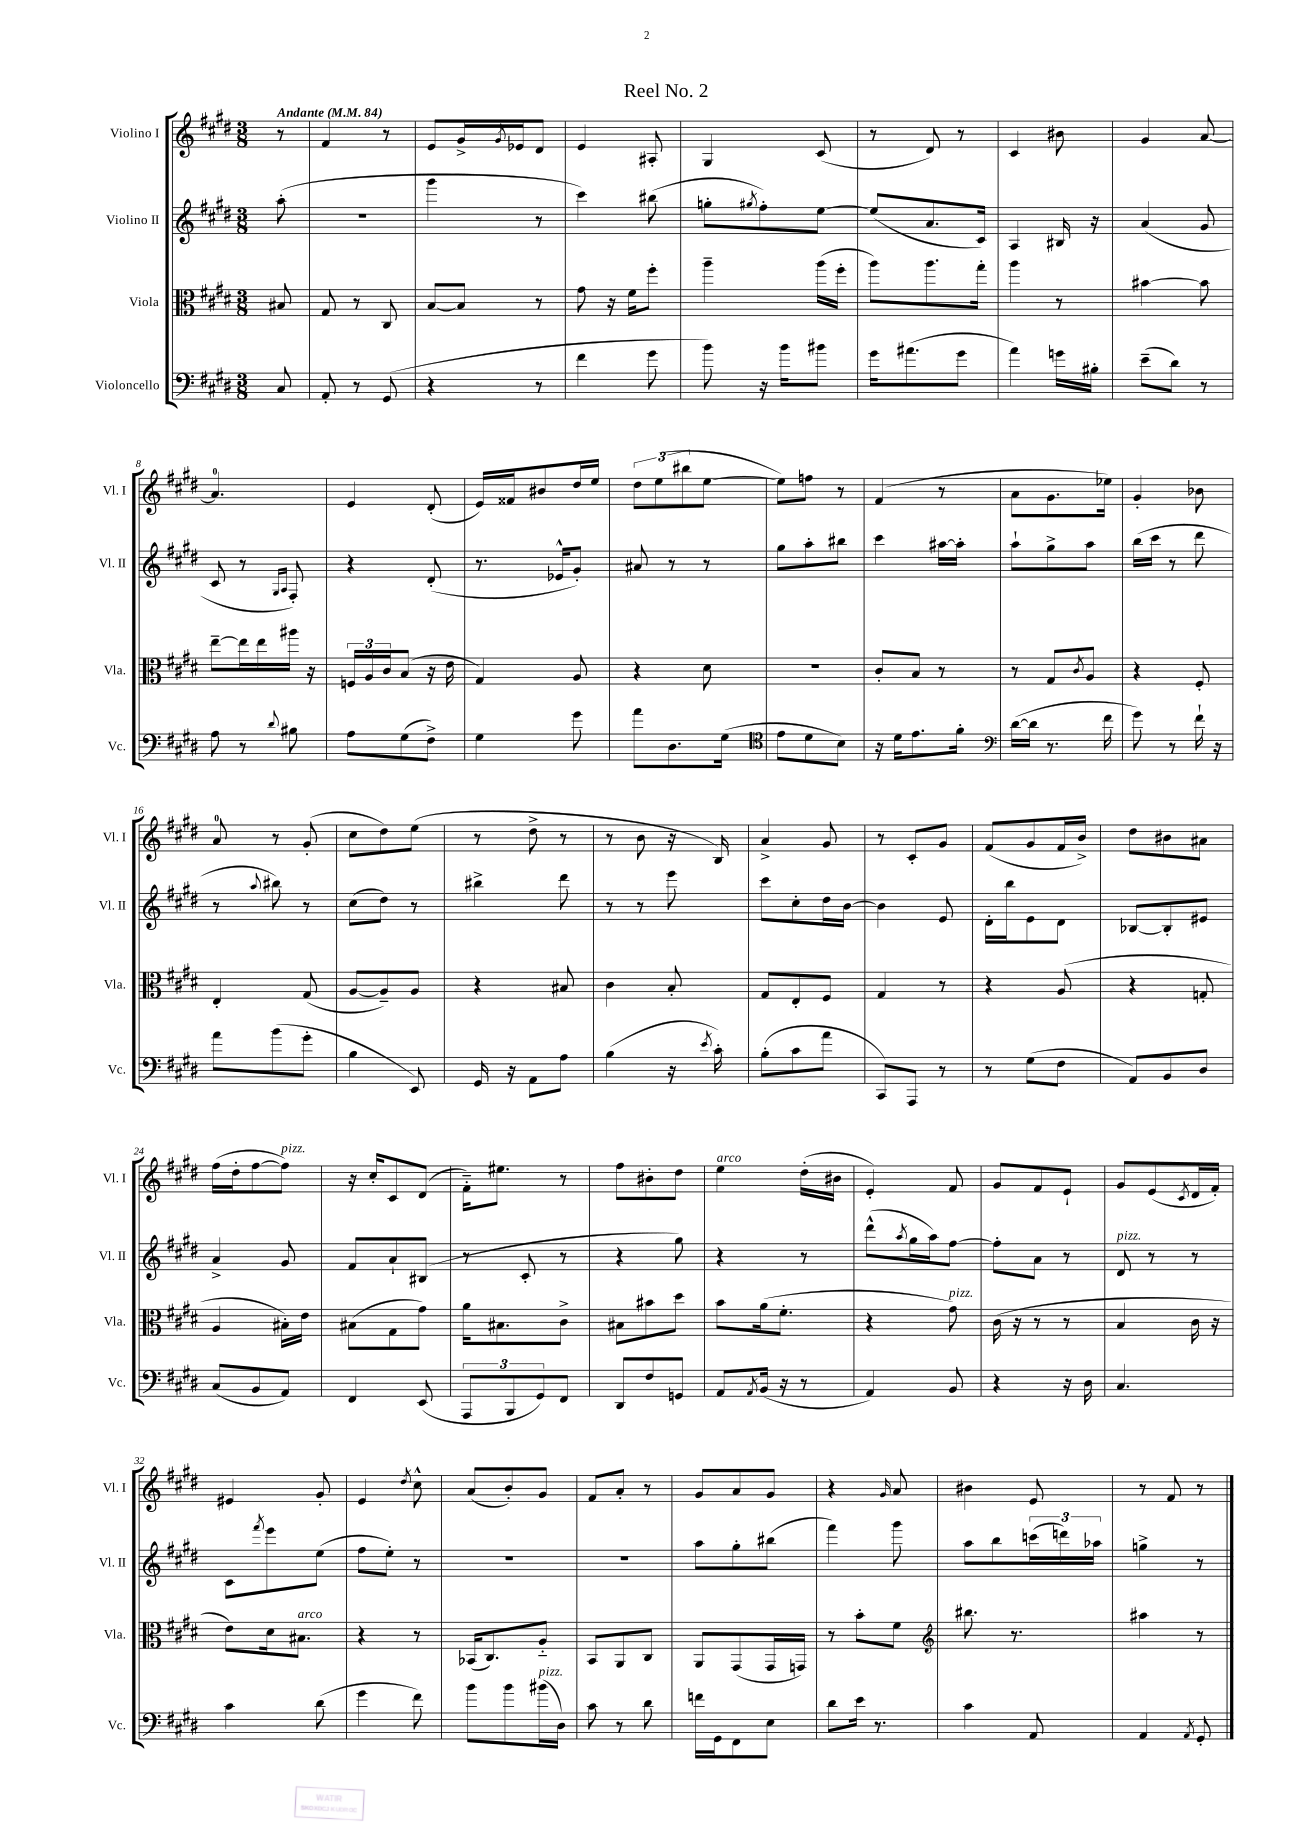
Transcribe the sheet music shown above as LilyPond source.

\header { title = "Reel No. 2" }
<<
\new StaffGroup <<
\new Staff = "s0" \with { instrumentName = "Violino I" shortInstrumentName = "Vl. I" } {
    \clef treble \key e \major \numericTimeSignature \time 3/8 \partial 8 \tempo "Andante" 4 = 84
    r8 |
    fis'4 r8 |
    e'8 gis'16-> \acciaccatura { gis'8 } ees'16 dis'8 |
    e'4 ais8-. |
    gis4 cis'8( |
    r8 dis'8) r8 |
    cis'4 bis'8 |
    gis'4 a'8~ |
    a'4.-0 |
    e'4 dis'8-.( |
    e'16) fisis'16 bis'8 dis''16 e''16 |
    \tuplet 3/2 { dis''8 e''8( bis''8 } e''8~ |
    e''8) f''8 r8 |
    fis'4( r8 |
    a'8 gis'8. ees''16) |
    gis'4-. bes'8 |
    a'8-0 r8 gis'8-.( |
    cis''8 dis''8) e''8( |
    r8 dis''8-> r8 |
    r8 b'8 r16 b16) |
    a'4-> gis'8 |
    r8 cis'8-. gis'8 |
    fis'8( gis'8 fis'16 b'16->) |
    dis''8 bis'8 ais'8 |
    fis''16( dis''16-. fis''8~ fis''8^\markup { \italic "pizz." }) |
    r16 cis''16-. cis'8 dis'8( |
    fis'16-_) eis''8. r8 |
    fis''8 bis'8-. dis''8 |
    e''4^\markup { \italic "arco" } dis''16-.( bis'16 |
    e'4-.) fis'8 |
    gis'8 fis'8 e'8-! |
    gis'8 e'8( \acciaccatura { cis'8 } dis'16 fis'16-.) |
    eis'4 gis'8-. |
    e'4 \acciaccatura { dis''8 } cis''8-^ |
    a'8( b'8-.) gis'8 |
    fis'8 a'8-. r8 |
    gis'8 a'8 gis'8 |
    r4 \grace { gis'16 } a'8 |
    bis'4 e'8 |
    r8 fis'8 r8 \bar "|." |
}
\new Staff = "s1" \with { instrumentName = "Violino II" shortInstrumentName = "Vl. II" } {
    \clef treble \key e \major \numericTimeSignature \time 3/8 \partial 8
    a''8-.( |
    R4. |
    gis'''4 r8 |
    cis'''4) bis''8( |
    g''8-. \acciaccatura { gis''8 } fis''8-.) e''8~ |
    e''8( a'8. cis'16) |
    a4 bis16 r16 |
    a'4( gis'8 |
    cis'8 r8 \grace { gis16 a16 } fis8-.) |
    r4 dis'8-.( |
    r8. ees'16-^ gis'8-.) |
    ais'8 r8 r8 |
    gis''8 a''8-. bis''8 |
    cis'''4 ais''16~ ais''16-. |
    a''8-! gis''8-> a''8 |
    b''16( cis'''16 r8 dis'''8 |
    r8 \appoggiatura { a''8 } bis''8) r8 |
    cis''8( dis''8) r8 |
    bis''4-> dis'''8 |
    r8 r8 e'''8 |
    cis'''8 cis''8-. dis''16 b'16~ |
    b'4 e'8 |
    dis'16-. b''16 e'8 dis'8 |
    bes8~ bes8-. eis'8 |
    a'4-> gis'8 |
    fis'8 a'8-! bis8( |
    r8 cis'8-. r8 |
    r4 gis''8) |
    r4 r8 |
    dis'''8-^( \acciaccatura { a''8 } gis''16 a''16) fis''8~ |
    fis''8-. a'8 r8 |
    dis'8^\markup { \italic "pizz." } r8 r8 |
    cis'8 \acciaccatura { fis'''8 } e'''8 e''8( |
    fis''8 e''8-.) r8 |
    R4. |
    R4. |
    a''8 gis''8-. bis''8( |
    fis'''4) gis'''8 |
    a''8 b''8 \tuplet 3/2 { c'''16( d'''16) aes''16 } |
    g''4-> r8 \bar "|." |
}
\new Staff = "s2" \with { instrumentName = "Viola" shortInstrumentName = "Vla." } {
    \clef alto \key e \major \numericTimeSignature \time 3/8 \partial 8
    bis8 |
    gis8 r8 cis8 |
    b8~ b8 r8 |
    gis'8 r16 fis'16 fis''8-. |
    a''4-- a''16( fis''16-. |
    a''8) a''8. gis''16-. |
    a''4 r8 |
    bis'4~ bis'8 |
    e''8~-- e''16 e''16 ais''16 r16 |
    \tuplet 3/2 { f16 a16 cis'16 } b8( r16 e'16 |
    gis4) a8 |
    r4 dis'8 |
    R4. |
    cis'8-. b8 r8 |
    r8 gis8 \acciaccatura { cis'8 } a8 |
    r4 fis8-. |
    e4-. gis8( |
    a8~ a8--) a8 |
    r4 bis8 |
    cis'4 b8-. |
    gis8 e8-. fis8 |
    gis4 r8 |
    r4 a8( |
    r4 g8-. |
    a4 bis16-.) e'16 |
    bis8( gis8 gis'8) |
    a'16 bis8. cis'8-> |
    bis8 bis'8 dis''8 |
    b'8 a'16( fis'8.-. |
    r4 gis'8^\markup { \italic "pizz." }) |
    cis'16( r16 r8 r8 |
    b4 cis'16 r16 |
    e'8) dis'16 bis8.^\markup { \italic "arco" } |
    r4 r8 |
    bes,16( cis8.) a8-_ |
    b,8 a,8 cis8 |
    a,8 gis,8( gis,16 g,16) |
    r8 b'8-. fis'8 |
    \clef treble bis''8. r8. |
    ais''4 r8 \bar "|." |
}
\new Staff = "s3" \with { instrumentName = "Violoncello" shortInstrumentName = "Vc." } {
    \clef bass \key e \major \numericTimeSignature \time 3/8 \partial 8
    cis8 |
    a,8-. r8 gis,8( |
    r4 r8 |
    fis'4 gis'8 |
    b'8) r16 b'16 bis'8 |
    gis'16 ais'8.( gis'8 |
    a'4) g'16 bis16-. |
    e'8--( dis'8) r8 |
    a8 r8 \appoggiatura { dis'8 } bis8 |
    a8 gis8( fis8->) |
    gis4 gis'8 |
    a'8 dis8. gis16( |
    \clef tenor e'8 dis'8 b8) |
    r16 dis'16 e'8. fis'16-. |
    \clef bass dis'16~( dis'16 r8. fis'16 |
    gis'8) r8 fis'16-! r16 |
    a'8 b'8( gis'8-. |
    b4 e,8) |
    gis,16 r16 a,8 a8 |
    b4( r16 \acciaccatura { e'8 } cis'16-.) |
    b8-.( cis'8 a'8 |
    cis,8) a,,8 r8 |
    r8 gis8( fis8 |
    a,8) b,8 dis8 |
    cis8( b,8 a,8) |
    fis,4 e,8( |
    \tuplet 3/2 { a,,8 b,,8 gis,8) } fis,8 |
    dis,8 fis8 g,8 |
    a,8 \acciaccatura { a,8 } b,16( r16 r8 |
    a,4) b,8 |
    r4 r16 dis16 |
    cis4. |
    cis'4 dis'8( |
    gis'4 fis'8) |
    b'8 b'8 bis'16^\markup { \italic "pizz." }( dis16) |
    cis'8 r8 dis'8 |
    f'16 gis,16 fis,8 e8 |
    dis'8 e'16 r8. |
    cis'4 a,8 |
    a,4 \acciaccatura { a,8 } gis,8-. \bar "|." |
}
>>
>>
